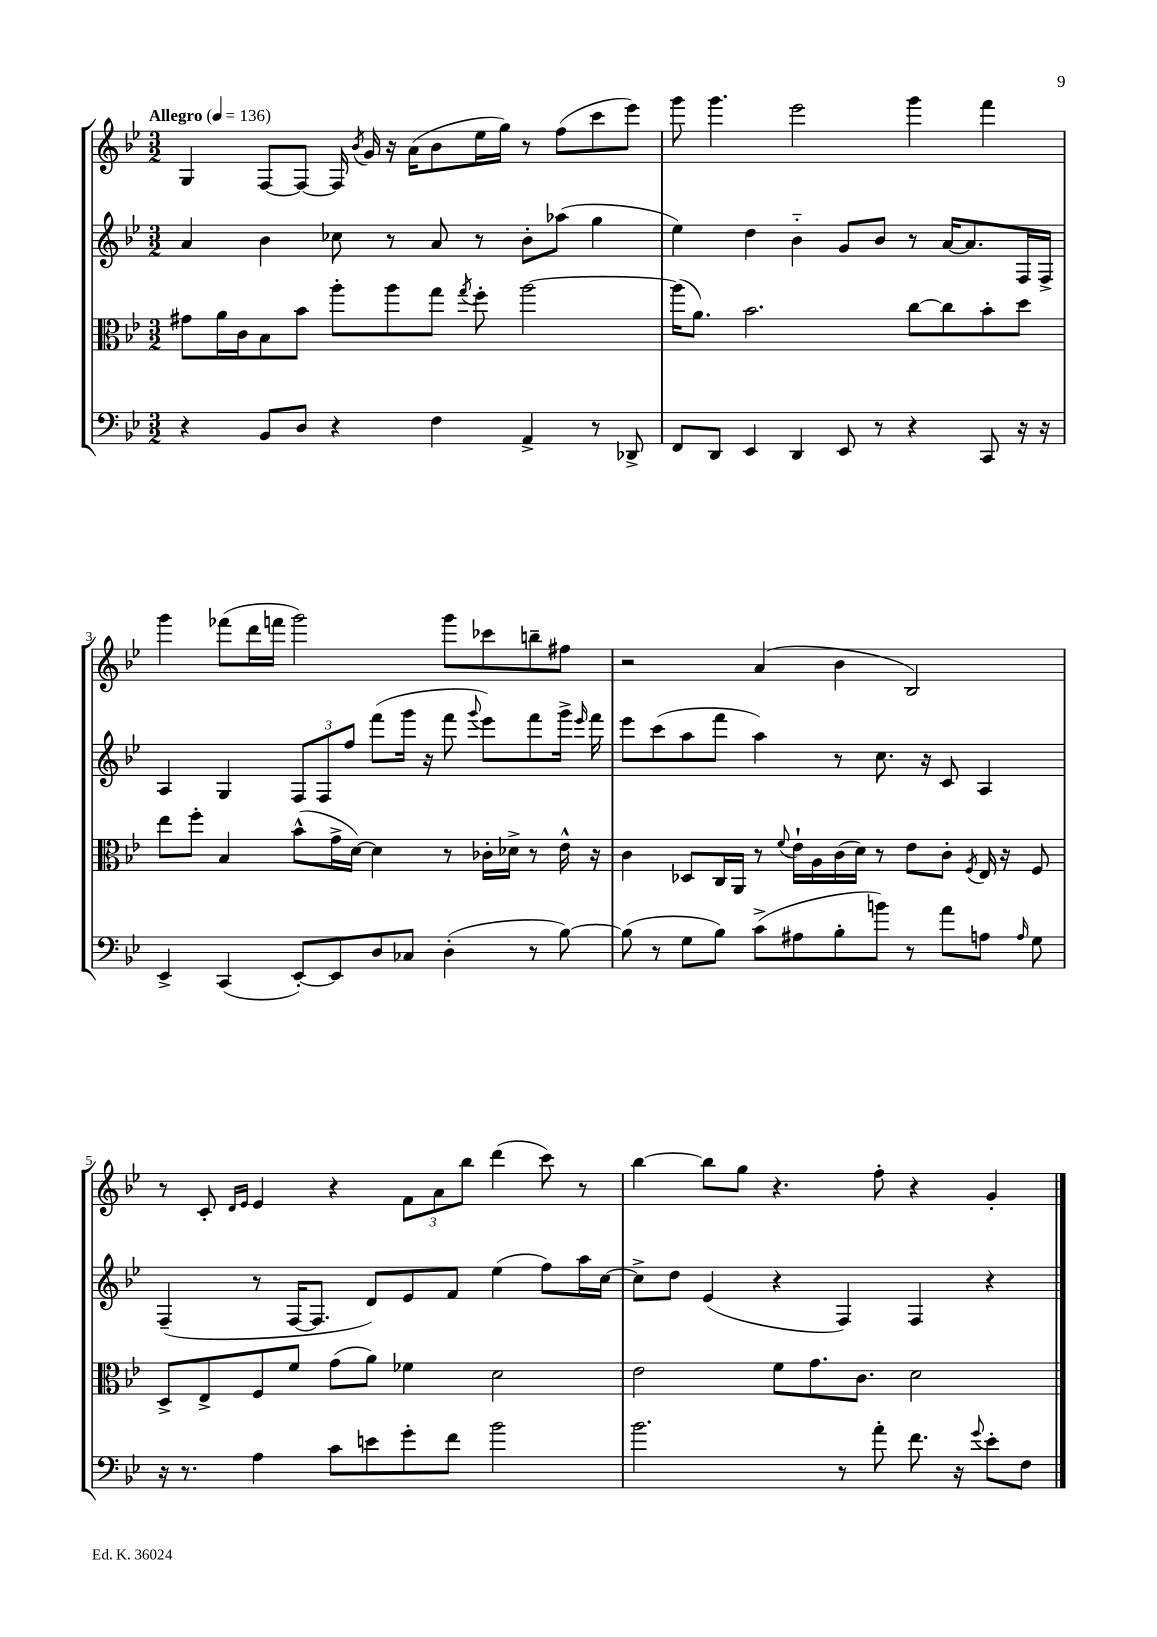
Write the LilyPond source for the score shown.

<<
\new StaffGroup <<
\new Staff = "s0" {
    \clef treble \key bes \major \numericTimeSignature \time 3/2 \tempo "Allegro" 4 = 136
    \autoBeamOff g4 f8[~ f8]~ f16 \acciaccatura { bes'8 } g'16 r16 a'16[( bes'8 ees''16 g''16]) r8 f''8[( c'''8 ees'''8]) |
    g'''8 g'''4. ees'''2 g'''4 f'''4 |
    g'''4 fes'''8[( d'''16 f'''16] g'''2) g'''8[ ces'''8 b''8-- fis''8] |
    r2 a'4( bes'4 bes2) |
    r8 c'8-. \grace { d'16[ ees'16] } ees'4 r4 \tuplet 3/2 { f'8[ a'8 bes''8] } d'''4( c'''8) r8 |
    bes''4~ bes''8[ g''8] r4. f''8-. r4 g'4-. \bar "|." |
}
\new Staff = "s1" {
    \clef treble \key bes \major \numericTimeSignature \time 3/2
    \autoBeamOff a'4 bes'4 ces''8 r8 a'8 r8 bes'8[-. aes''8]( g''4 |
    ees''4) d''4 bes'4-_ g'8[ bes'8] r8 a'16[~ a'8. f16 f16]-> |
    a4 g4 \tuplet 3/2 { f8[ f8 f''8] } f'''8[( g'''16] r16 f'''8 \appoggiatura { g'''8 } ees'''8[) f'''8 g'''16]-> \grace { ees'''16 } f'''16 |
    ees'''8[ c'''8( a''8 f'''8] a''4) r8 c''8. r16 c'8 a4 |
    f4--( r8 f16[~ f8.] d'8[) ees'8 f'8] ees''4( f''8[) a''16 c''16]~ |
    c''8[-> d''8] ees'4( r4 f4) f4 r4 \bar "|." |
}
\new Staff = "s2" {
    \clef alto \key bes \major \numericTimeSignature \time 3/2
    \autoBeamOff gis'8[ a'16 c'16 bes8 bes'8] a''8[-. a''8 g''8] \acciaccatura { g''8 } f''8-. a''2~ |
    a''16[( a'8.]) bes'2. c''8[~ c''8 bes'8-. d''8] |
    ees''8[ f''8]-. bes4 bes'8[-^( g'16-> d'16]~) d'4 r8 ces'16[-. des'16]-> r8 ees'16-^ r16 |
    c'4 des8[ c16 a,16] r8 \appoggiatura { f'8 } ees'16[-! a16 c'16( d'16]) r8 ees'8[ c'8]-. \acciaccatura { f8 } ees16 r16 f8 |
    d8[-> ees8-> f8 f'8] g'8[( a'8]) fes'4 d'2 |
    ees'2 f'8[ g'8. c'8.] d'2 \bar "|." |
}
\new Staff = "s3" {
    \clef bass \key bes \major \numericTimeSignature \time 3/2
    \autoBeamOff r4 bes,8[ d8] r4 f4 a,4-> r8 des,8-> |
    f,8[ d,8] ees,4 d,4 ees,8 r8 r4 c,8 r16 r16 |
    ees,4-> c,4( ees,8[~-.) ees,8 d8 ces8] d4-.( r8 bes8~) |
    bes8( r8 g8[ bes8]) c'8[->( ais8 bes8-. b'8]) r8 a'8[ a8] \grace { a16 } g8 |
    r16 r8. a4 c'8[ e'8 g'8-. f'8] bes'2 |
    bes'2. r8 a'8-. f'8. r16 \appoggiatura { g'8 } ees'8[-. f8] \bar "|." |
}
>>
>>
